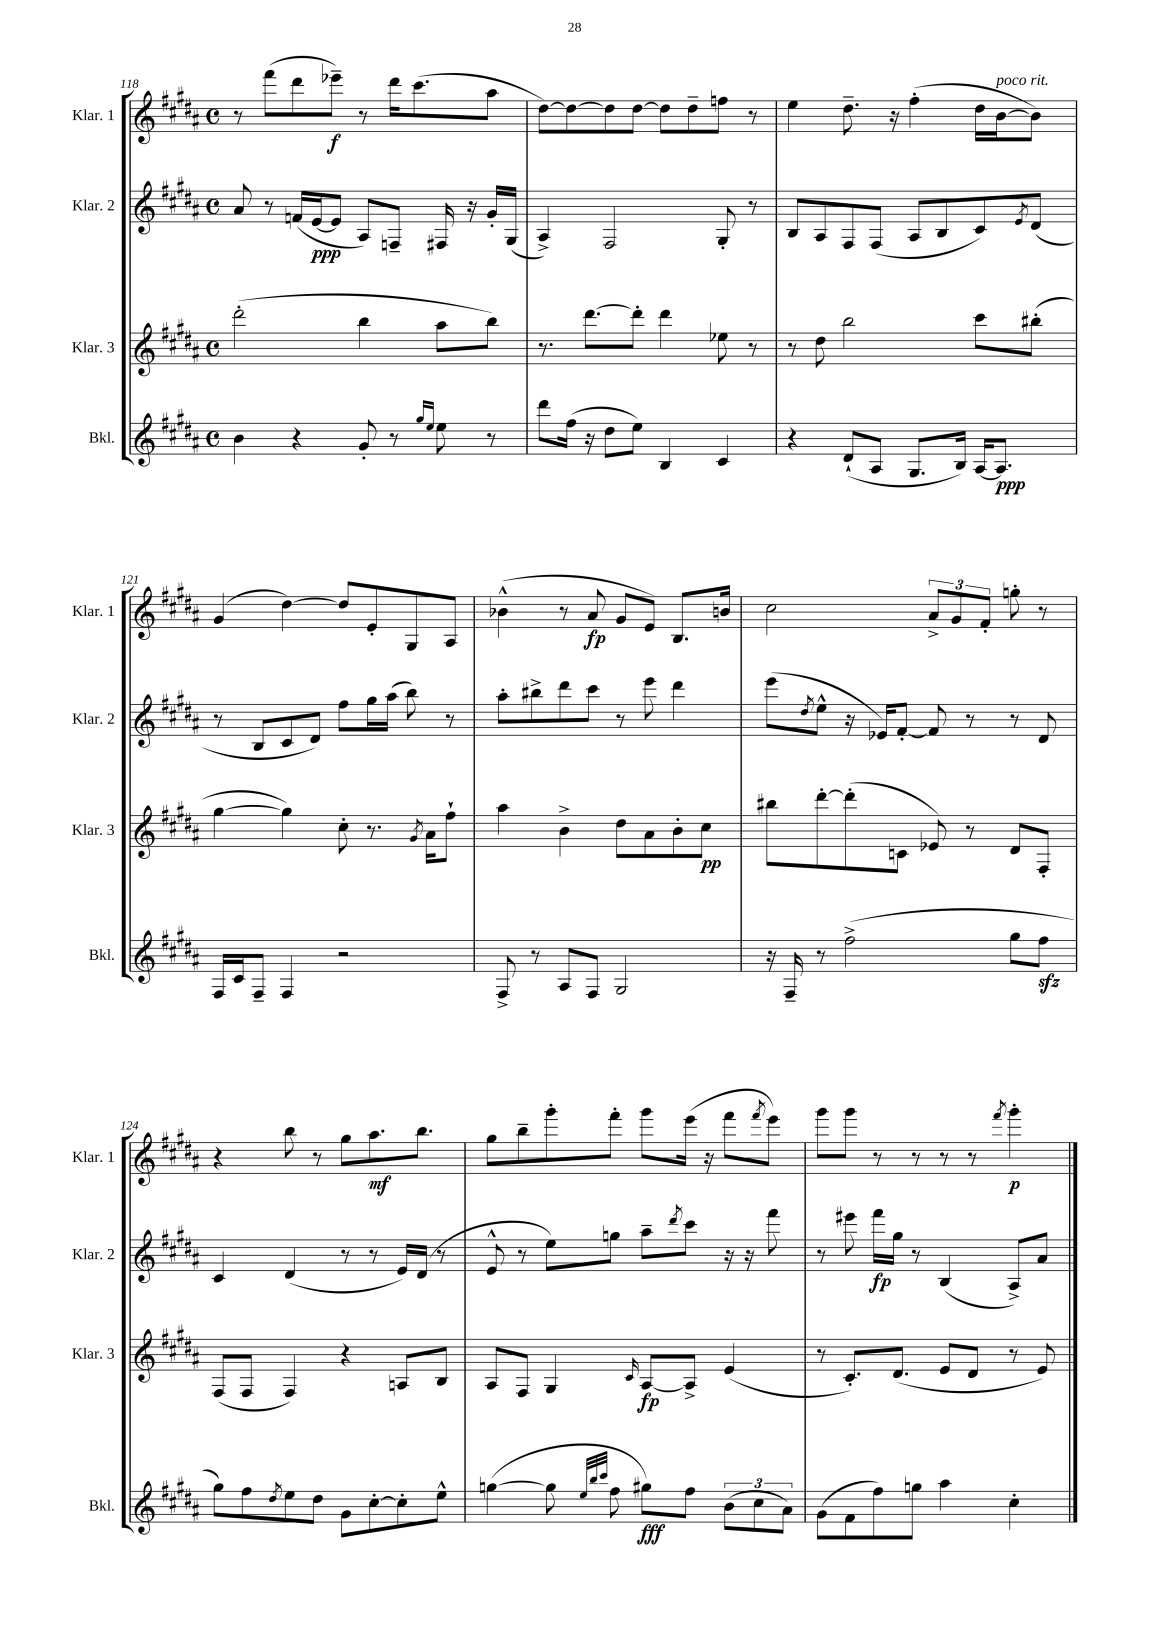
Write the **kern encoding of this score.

**kern	**dynam	**kern	**dynam	**kern	**dynam	**kern	**dynam
*part4	*part4	*part3	*part3	*part2	*part2	*part1	*part1
*staff4	*staff4	*staff3	*staff3	*staff2	*staff2	*staff1	*staff1
*I"Bkl.	*	*I"Klar. 3	*	*I"Klar. 2	*	*I"Klar. 1	*
*I'Bkl.	*	*I'Klar. 3	*	*I'Klar. 2	*	*I'Klar. 1	*
*clefG2	*	*clefG2	*	*clefG2	*	*clefG2	*
*k[f#c#g#d#a#]	*	*k[f#c#g#d#a#]	*	*k[f#c#g#d#a#]	*	*k[f#c#g#d#a#]	*
*M4/4	*	*M4/4	*	*M4/4	*	*M4/4	*
*met(c)	*	*met(c)	*	*met(c)	*	*met(c)	*
=118	=118	=118	=118	=118	=118	=118	=118
4b\	.	(2ddd#'\	.	8a#/	.	8r	.
.	.	.	.	8r	.	(8fff#\L	.
4r	.	.	.	(16fn/LL	.	8ddd#\	.
.	.	.	.	[16e/J	ppp	.	.
.	.	.	.	8e/J]	.	8eee-X~\J)	f
8g#'/	.	4bb\	.	8A#/L)	.	8r	.
8r	.	.	.	8Fn~/J	.	16ddd#\KL	.
.	.	.	.	.	.	(8.ccc#\	.
16qqgg#/LL	.	.	.	.	.	.	.
16qqee/JJ	.	.	.	.	.	.	.
8ee\	.	8aa#\L	.	16F#X/	.	.	.
.	.	.	.	16r	.	.	.
8r	.	8bb\J)	.	16g#'/LL	.	8aa#\J	.
.	.	.	.	(16G#/JJ	.	.	.
=119	=119	=119	=119	=119	=119	=119	=119
8ddd#\L	.	8.r	.	4A#^/)	.	[8dd#\L)	.
(16ff#\Jk	.	.	.	.	.	8dd#\_	.
16r	.	[8.ddd#\L	.	.	.	.	.
8dd#\L	.	.	.	2F#/	.	8dd#\]	.
8ee\J)	.	8ddd#'\J]	.	.	.	[8dd#\J	.
4B/	.	4ddd#\	.	.	.	8dd#\L]	.
.	.	.	.	.	.	8dd#~\	.
4c#/	.	8ee-X\	.	8G#'/	.	8ffn\J	.
.	.	8r	.	8r	.	8r	.
=120	=120	=120	=120	=120	=120	=120	=120
4r	.	8r	.	8B/L	.	4ee\	.
.	.	8dd#\	.	8A#/	.	.	.
(8d#`/L	.	2bb\	.	8F#/	.	8.dd#~\	.
8A#/J	.	.	.	(8F#/J	.	.	.
.	.	.	.	.	.	16r	.
8.G#/L	.	.	.	8A#/L	.	(4ff#'\	.
.	.	.	.	8B/	.	.	.
16B/Jk)	.	.	.	.	.	.	.
[16A#/KL	.	8ccc#\L	.	8c#/)	.	16dd#\LL	.
!	!	!	!	!	!	!LO:TX:a:i:t=poco rit.	!
8.A#/J]	ppp	.	.	.	.	[16b\J	.
.	.	.	.	8qe/	.	.	.
.	.	(8bb#X'\J	.	(8d#/J	.	8b\J])	.
!!LO:LB:g=z
=121	=121	=121	=121	=121	=121	=121	=121
16F#/LL	.	[4gg#\	.	8r	.	(4g#/	.
16c#/J	.	.	.	.	.	.	.
8F#~/J	.	.	.	8B/L	.	.	.
4F#/	.	4gg#\])	.	8c#/	.	[4dd#\)	.
.	.	.	.	8d#/J)	.	.	.
2r	.	8cc#'\	.	8ff#\L	.	8dd#/L]	.
.	.	8.r	.	16gg#\L	.	8e'/	.
.	.	.	.	(16aa#\JJ	.	.	.
.	.	.	.	8bb\)	.	8G#/	.
.	.	8qg#/	.	.	.	.	.
.	.	16a#\KL	.	.	.	.	.
.	.	8ff#`\J	.	8r	.	8A#/J	.
=122	=122	=122	=122	=122	=122	=122	=122
8F#^/	.	4aa#\	.	8aa#'\L	.	(4b-X^^\	.
8r	.	.	.	8bb#X^\	.	.	.
8A#/L	.	4b^\	.	8ddd#\	.	8r	.
8F#/J	.	.	.	8ccc#\J	.	8a#/	fp
2G#/	.	8dd#\L	.	8r	.	8g#/L	.
.	.	8a#\	.	8eee\	.	8e/J)	.
.	.	8b'\	.	4ddd#\	.	8.B/L	.
.	.	8cc#\J	pp	.	.	.	.
.	.	.	.	.	.	16bn/Jk	.
=123	=123	=123	=123	=123	=123	=123	=123
16r	.	8bb#X\L	.	(8eee\L	.	2cc#\	.
16F#~/	.	.	.	.	.	.	.
.	.	.	.	8qdd#/	.	.	.
8r	.	[8ddd#'\	.	8ee^^\J	.	.	.
(2ff#^\	.	(8ddd#'\]	.	16r	.	.	.
.	.	.	.	16e-X/KL)	.	.	.
.	.	8cn\J	.	[8f#'/J	.	.	.
.	.	8e-X/)	.	8f#/]	.	12a#^/L	.
.	.	.	.	.	.	12g#/	.
.	.	8r	.	8r	.	.	.
.	.	.	.	.	.	12f#'/J	.
8gg#\L	.	8d#/L	.	8r	.	8ggn'\	.
8ff#zz\J	.	8F#'/J	.	8d#/	.	8r	.
!!LO:LB:g=z
=124	=124	=124	=124	=124	=124	=124	=124
8gg#\L)	.	(8F#/L	.	4c#/	.	4r	.
8ff#\	.	8F#/J	.	.	.	.	.
8qdd#/	.	.	.	.	.	.	.
8ee\	.	4F#/)	.	(4d#/	.	8bb\	.
8dd#\J	.	.	.	.	.	8r	.
8g#\L	.	4r	.	8r	.	8gg#\L	.
[8cc#'\	.	.	.	8r	.	8.aa#\	mf
8cc#'\]	.	8An/L	.	16e/LL)	.	.	.
.	.	.	.	(16d#/JJ	.	8.bb\J	.
8ee^^\J	.	8B/J	.	8r	.	.	.
=125	=125	=125	=125	=125	=125	=125	=125
([4ggn\	.	8A#/L	.	8e^^/	.	8gg#\L	.
.	.	8F#/J	.	8r	.	8bb~\	.
8gg\]	.	4G#/	.	8ee\L)	.	8ggg#'\	.
32qqee/LLL	.	.	.	.	.	.	.
32qqbb/	.	.	.	.	.	.	.
32qqccc#/JJJ	.	.	.	.	.	.	.
8ff#\	.	.	.	8ggn\J	.	8fff#'\J	.
.	.	16qqc#/	.	.	.	.	.
8gg#X\L)	fff	[8A#/L	fp	8aa#~\L	.	8ggg#\L	.
.	.	.	.	8qddd#/	.	.	.
8ff#\J	.	8A#^/J]	.	8ccc#\J	.	(16eee\Jk	.
.	.	.	.	.	.	16r	.
(12b\L	.	(4e/	.	16r	.	8fff#\L	.
.	.	.	.	16r	.	.	.
12cc#\	.	.	.	.	.	.	.
.	.	.	.	.	.	8qfff#/	.
.	.	.	.	8fff#\	.	8eee\J)	.
12a#\J)	.	.	.	.	.	.	.
=126	=126	=126	=126	=126	=126	=126	=126
(8g#\L	.	8r	.	8r	.	8ggg#\L	.
8f#\	.	8.c#'/L)	.	8eee#X\	.	8ggg#\J	.
8ff#\)	.	.	.	16fff#\LL	fp	8r	.
.	.	(8.d#/J	.	16gg#\JJ	.	.	.
8ggn\J	.	.	.	8r	.	8r	.
4aa#\	.	8e/L	.	(4B/	.	8r	.
.	.	8d#/J	.	.	.	8r	.
.	.	.	.	.	.	8qfff#/	.
4cc#'\	.	8r	.	8A#^/L)	.	4ggg#'\	p
.	.	8e/)	.	8a#/J	.	.	.
==	==	==	==	==	==	==	==
*-	*-	*-	*-	*-	*-	*-	*-
